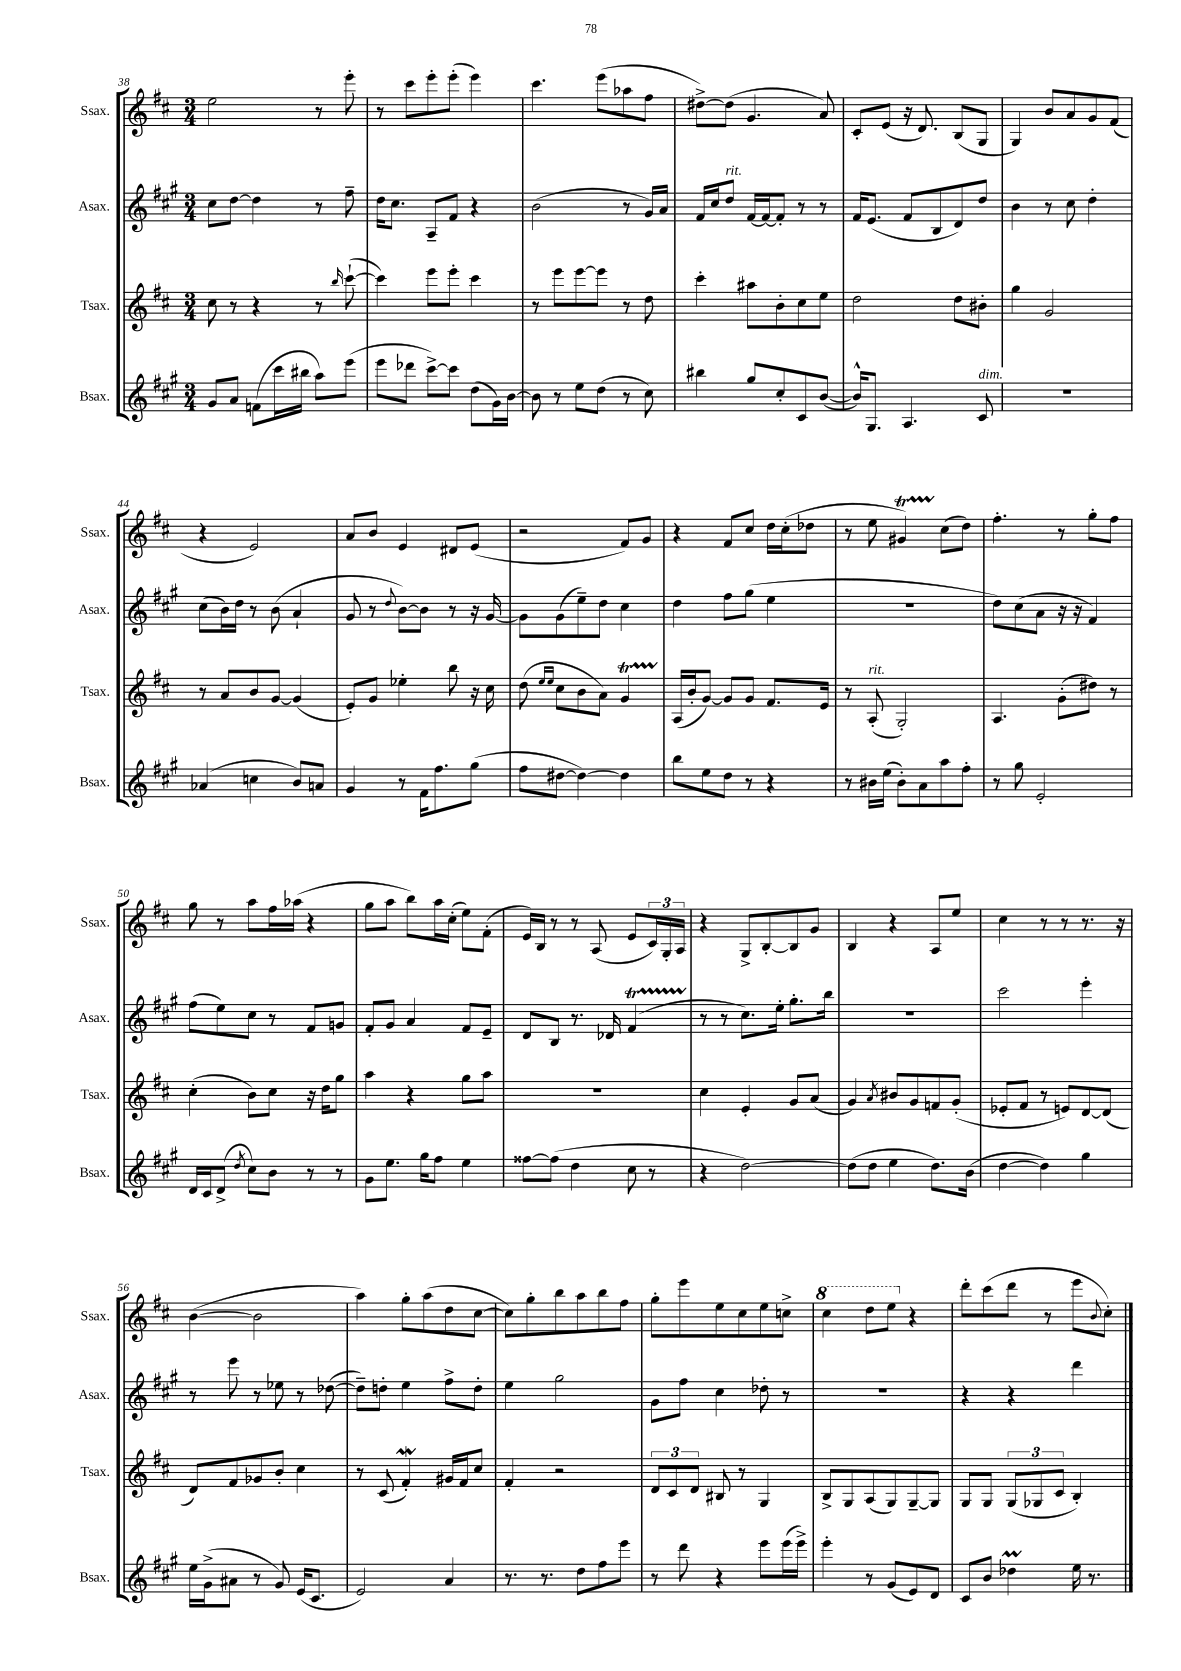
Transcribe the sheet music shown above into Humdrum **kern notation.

**kern	**kern	**kern	**kern
*staff4	*staff3	*staff2	*staff1
*clefG2	*clefG2	*clefG2	*clefG2
*k[f#c#g#]	*k[f#c#]	*k[f#c#g#]	*k[f#c#]
*M3/4	*M3/4	*M3/4	*M3/4
8g#	8cc#	8cc#	2ee
8a	8r	[8dd	.
(8f	4r	4dd]	.
16ccc#	.	.	.
16bb#	.	.	.
8aa)	8r	8r	8r
.	16qqbb	.	.
(8eee	([8ccc#`	8ff#~	8eee'
=	=	=	=
8eee	4ccc#])	16dd	8r
.	.	8.cc#	.
8ddd-	.	.	8ccc#
[8ccc#^)	8eee	8A~	8eee'
8ccc#]	8eee'	8f#	(8eee'
(8dd	4ccc#	4r	4eee)
16g#)	.	.	.
[16b	.	.	.
=	=	=	=
8b]	8r	(2b	4.ccc#
8r	8eee	.	.
8ee	[8eee	.	.
(8dd	8eee]	.	(8eee
8r	8r	8r	8aa-
8cc#)	8dd	16g#)	8ff#
.	.	16a	.
=	=	=	=
4bb#	4ccc#'	16f#	[8dd#^)
.	.	16cc#	.
.	.	8dd	(8dd#]
8gg#	8aa#	[16f#	4.g
.	.	16f#_	.
8cc#'	8b'	8f#']	.
8c#	8cc#	8r	.
([8b	8ee	8r	8a)
=	=	=	=
16b^^])	2dd	16f#	8c#'
8.G#	.	(8.e	.
.	.	.	(8e
4.A	.	8f#	16r
.	.	.	8.d)
.	.	8B	.
.	8dd	8d)	(8B
8c#	8b#'	8dd	8G
=	=	=	=
2.r	4gg	4b	4G)
.	2g	8r	8b
.	.	8cc#	8a
.	.	4dd'	8g
.	.	.	(8f#
=	=	=	=
(4a-	8r	(8cc#	4r
.	8a	16b)	.
.	.	16dd	.
4cc	8b	8r	2e)
.	[8g	(8b	.
8b)	(4g]	4a`	.
8a	.	.	.
=	=	=	=
4g#	8e')	8g#	8a
.	8g	8r	8b
.	.	8qqdd	.
8r	4ee-'	[8b)	4e
16f#	.	8b]	.
8.ff#	.	.	.
.	8bb	8r	8d#
(8gg#	16r	16r	(8e
.	16cc#	[16g#	.
=	=	=	=
8ff#	(8dd	8g#]	2r
.	16qqee	.	.
.	16qqee	.	.
[8dd#	8cc#	(8g#	.
4dd#_)	8b	8ee~)	.
.	8a)	8dd	.
4dd#]	4g	4cc#	8f#)
.	.	.	8g
=	=	=	=
8bb	(16A	4dd	4r
.	16b'	.	.
8ee	[8g)	.	.
8dd	8g]	8ff#	8f#
8r	8g	(8gg#	8cc#
4r	8.f#	4ee	16dd
.	.	.	(16cc#'
.	.	.	8dd-
.	16e	.	.
=	=	=	=
8r	8r	2.r	8r
16b#	(8A'	.	8ee
(16ee	.	.	.
8b#')	2G')	.	4g#)
8a	.	.	.
8aa	.	.	(8cc#
8ff#'	.	.	8dd)
=	=	=	=
8r	4.A	8dd)	4.ff#'
8gg#	.	(8cc#	.
2e'	.	8a	.
.	(8g'	16r	8r
.	.	16r	.
.	8dd#)	4f#)	8gg'
.	8r	.	8ff#
=	=	=	=
16d	(4cc#'	(8ff#	8gg
16c#	.	.	.
(8d^	.	8ee)	8r
8qdd	.	.	.
8cc#)	8b)	8cc#	8aa
8b	8cc#	8r	16ff#
.	.	.	(16aa-
8r	16r	8f#	4r
.	16dd	.	.
8r	8gg	8g	.
=	=	=	=
8g#	4aa	8f#'	8gg
8.ee	.	8g#	8aa
.	4r	4a	8bb)
16gg#	.	.	.
8ff#	.	.	16aa
.	.	.	(16cc#'
4ee	8gg	8f#	8ee)
.	8aa	8e~	(8f#'
=	=	=	=
[8ff##	2.r	8d	16e)
.	.	.	16B
(8ff##]	.	8B	8r
4dd	.	8.r	8r
.	.	.	(8A
.	.	16d-	.
8cc#	.	(4f#	8e
8r	.	.	24c#)
.	.	.	24G'
.	.	.	24A
=	=	=	=
4r	4cc#	8r	4r
.	.	8r	.
[2dd)	4e'	8.cc#)	8G^
.	.	.	[8B'
.	.	16ee'	.
.	8g	8.gg#'	8B]
.	(8a	.	8g
.	.	16bb	.
=	=	=	=
(8dd]	4g)	2.r	4B
8dd	.	.	.
.	8qa	.	.
4ee	8b#	.	4r
.	8g	.	.
8.dd)	8f	.	8A
.	(8g'	.	8ee
(16b	.	.	.
=	=	=	=
[4dd	8e-'	2ccc#	4cc#
.	8f#	.	.
4dd])	8r	.	8r
.	8e)	.	8r
4gg#	[8d	4eee'	8.r
.	(8d]	.	.
.	.	.	16r
=	=	=	=
16ee	8d)	8r	([4b
(16g#^	.	.	.
8a#	8f#	8eee	.
8r	8g-	8r	2b]
8g#)	8b'	8ee-	.
(16e	4cc#	8r	.
8.c#	.	.	.
.	.	([8dd-	.
=	=	=	=
2e)	8r	8dd-~])	4aa)
.	(8c#	8dd'	.
.	4f#')	4ee	8gg'
.	.	.	(8aa
4a	16g#	8ff#^	8dd
.	16f#	.	.
.	8cc#	8dd'	[8cc#
=	=	=	=
8.r	4f#'	4ee	8cc#])
.	.	.	8gg'
8.r	.	.	.
.	2r	2gg#	8bb
8dd	.	.	8aa
8ff#	.	.	8bb
8eee	.	.	8ff#
=	=	=	=
8r	12d	8g#	8gg'
.	12c#	.	.
8ddd	.	8ff#	8eee
.	12d	.	.
4r	8B#	4cc#	8ee
.	8r	.	8cc#
8eee	4G	8dd-'	8ee
(16eee	.	8r	8cc^
16eee^)	.	.	.
=	=	=	=
4eee'	8B^	2.r	4ccc#
.	8G	.	.
8r	(8A	.	8ddd
(8g#	8G)	.	8eee
8e)	[8G~	.	4r
8d	8G]	.	.
=	=	=	=
8c#	8G	4r	8ddd'
8b	8G	.	(8ccc#
4dd-	(12G	4r	8ddd
.	12G-	.	.
.	.	.	8r
.	12c#	.	.
16ee	4B')	4ddd	8eee
8.r	.	.	.
.	.	.	8qqb
.	.	.	8cc#')
==	==	==	==
*-	*-	*-	*-
